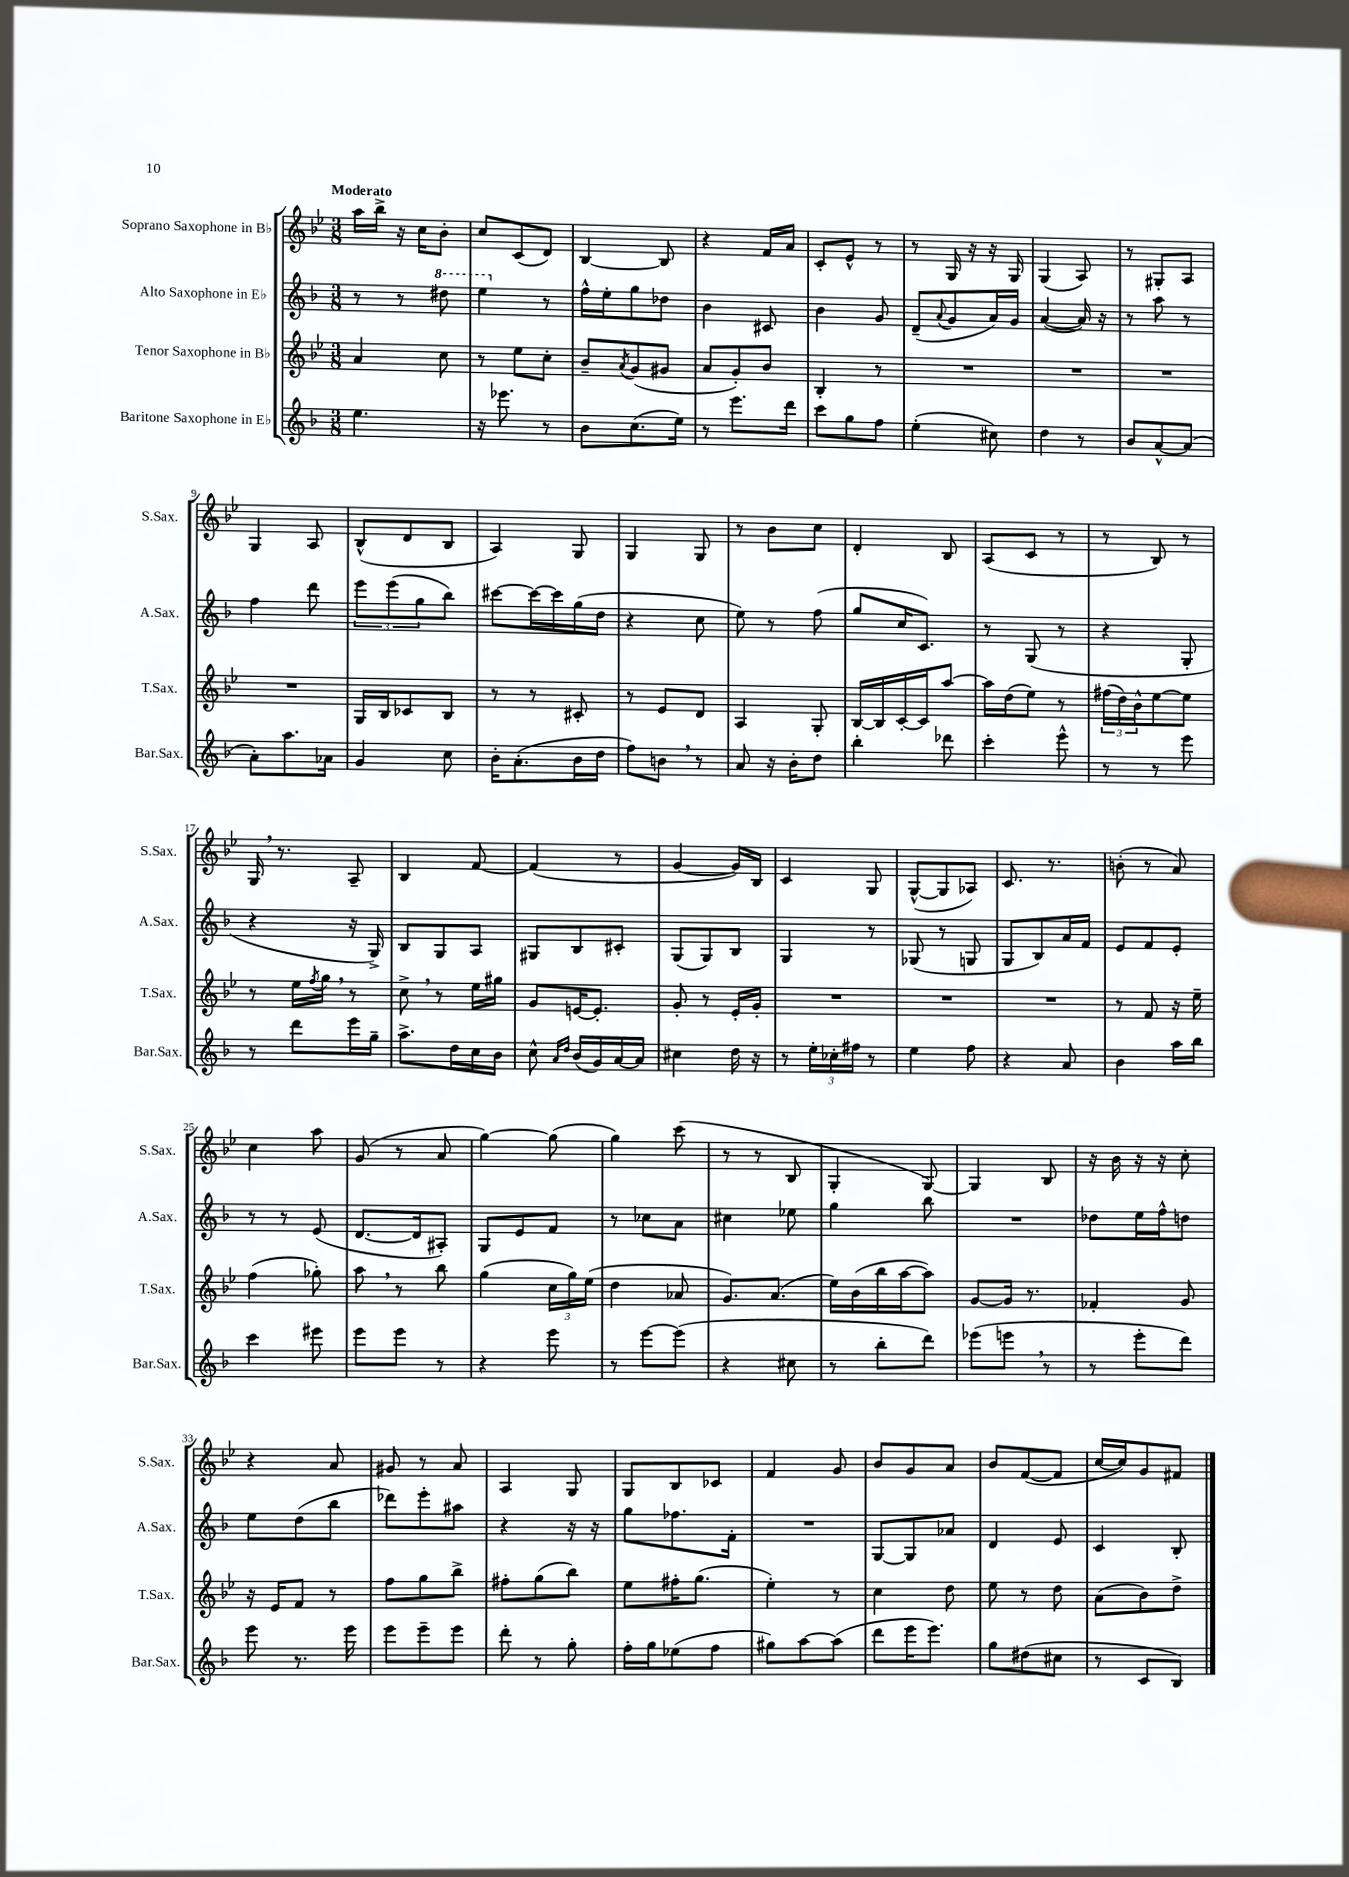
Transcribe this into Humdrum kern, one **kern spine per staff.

**kern	**kern	**kern	**kern
*part4	*part3	*part2	*part1
*staff4	*staff3	*staff2	*staff1
*I"Baritone Saxophone in E♭	*I"Tenor Saxophone in B♭	*I"Alto Saxophone in E♭	*I"Soprano Saxophone in B♭
*I'Bar.Sax.	*I'T.Sax.	*I'A.Sax.	*I'S.Sax.
*clefG2	*clefG2	*clefG2	*clefG2
*k[b-]	*k[b-e-]	*k[b-]	*k[b-e-]
*M3/8	*M3/8	*M3/8	*M3/8
=1	=1	=1	=1
!	!	!	!LO:TX:a:B:t=Moderato
4.ee\	4a/	8r	16aa\LL
.	.	.	16bb-^\JJ
.	.	8r	16r
.	.	.	16cc\KL
*	*	*8va	*
.	8cc\	8ddd#X\	8b-'\J
=2	=2	=2	=2
16r	8r	4eee\	8cc/L
8.eee-X\	.	.	.
.	8ee-\L	.	(8c/
*	*	*X8va	*
8r	8cc'\J	8r	8d/J)
=3	=3	=3	=3
8b-\L	8b-~/L	16ff^^\LL	[4B-/
.	.	16ee'\J	.
.	8qa/	.	.
(8.cc\	(8g/	8gg\	.
.	8g#X/J	8dd-X\J	8B-/]
16ee\Jk)	.	.	.
=4	=4	=4	=4
8r	8a/L	4b-\	4r
8.eee\L	8g'/)	.	.
.	8b-/J	8c#X/	16f/LL
16ddd\Jk	.	.	16a/JJ
=5	=5	=5	=5
8ccc\L	4B-'/	4b-\	8c'/L
8gg\	.	.	8e-^^/J
8ff\J	8r	8g/	8r
=6	=6	=6	=6
(4ee'\	4.r	(8d~/L	8r
.	.	8qqa/	.
.	.	8g/	16G/
.	.	.	16r
8cc#X\)	.	16a/L)	16r
.	.	16g/JJ	16G/
=7	=7	=7	=7
4dd\	4.r	([4a/	(4G/
8r	.	16a/])	8A/)
.	.	16r	.
=8	=8	=8	=8
8b-/L	4.r	8r	8r
[8a^^/	.	8aa\	8G#X'/L
(8a/J]	.	8r	8A/J
!!LO:LB:g=z
=9	=9	=9	=9
8a'\L)	4.r	4ff\	4G/
8.aa\	.	.	.
.	.	8ddd\	8A/
16a-X\Jk	.	.	.
=10	=10	=10	=10
4g/	16G/LL	12eee\L	(8B-^^/L
.	16B-/J	.	.
.	.	(12eee\	.
.	8c-X/	.	8d/
.	.	12gg\	.
8cc\	8B-/J	8bb-\J)	8B-/J
=11	=11	=11	=11
16b-'\KL	8r	[8ccc#X\L	4A/)
(8.a'\	.	.	.
.	8r	16ccc#\L_	.
.	.	16ccc#\]	.
16b-\L	8c#X'/	(16gg\	8G/
16dd\JJ	.	16dd\JJ	.
=12	=12	=12	=12
8ff\L)	8r	4r	4G/
8bn,\J	8e-/L	.	.
8r	8d/J	8cc\	8G/
=13	=13	=13	=13
8a/	4A/	8ee\)	8r
16r	.	8r	8b-\L
16b-'\KL	.	.	.
8dd\J	8G'/	(8ff\	8cc\J
=14	=14	=14	=14
4bb-'\	[16B-/LL	8gg/L	4d'/
.	16B-/]	.	.
.	[16c'/	16cc/K	.
.	16c/J]	8.c/J)	.
8ddd-X\	[8aa/J	.	8B-/
=15	=15	=15	=15
4ccc'\	16aa\LL]	8r	(8A/L
.	(16dd\J	.	.
.	8ee-\J)	(8G/	8c/J
8eee^^\	8r	8r	8r
=16	=16	=16	=16
8r	(24ff#X\LL	4r	8r
.	24dd\)	.	.
.	24b-^^\J	.	.
8r	[8ee-\	.	8B-/)
8eee\	8ee-\J]	8G'/	8r
!!LO:LB:g=z
=17	=17	=17	=17
8r	8r	4r	16G,/
.	.	.	8.r
8ddd\L	16ee-\LL	.	.
.	8qff/	.	.
.	16gg,\JJ	.	.
16eee\L	8r	16r	8A~/
16gg~\JJ	.	16G^/)	.
=18	=18	=18	=18
8.aa^\L	8cc^,\	8B-/L	4B-/
.	8r	8G/	.
16dd\L	.	.	.
16cc\	16ee-\LL	8A/J	[8f/
16b-\JJ	16gg#X\JJ	.	.
=19	=19	=19	=19
8cc^^\	8g/L	8G#X/L	(4f/]
16qqa/LL	.	.	.
16qqdd/JJ	.	.	.
(16b-/LL	[16en/K	8B-/	.
16g/)	8.e'/J]	.	.
[16a/	.	8c#X'/J	8r
16a/JJ]	.	.	.
=20	=20	=20	=20
4cc#X\	8g'/	(8G/L	[4g/
.	8r	8G/)	.
16dd\	16e-'/LL	8B-/J	16g/LL])
16r	16g'/JJ	.	16B-/JJ
=21	=21	=21	=21
8r	4.r	4G/	4c/
24ee'\LL	.	.	.
24cc-X'\	.	.	.
24ff#X\JJ	.	.	.
8r	.	8r	8G/
=22	=22	=22	=22
4ee\	4.r	(8G-X/	([8G^^/L
.	.	8r	8G/]
8ff\	.	8Gn/	8A-X/J)
=23	=23	=23	=23
4r	4.r	8G/L	8.c/
.	.	8B-/)	.
.	.	.	8.r
8a/	.	16a/L	.
.	.	16f/JJ	.
=24	=24	=24	=24
4b-\	8r	8e/L	(8bn'\
.	8f/	8f/	8r
16aa\LL	16r	8e'/J	8a/)
16bb-\JJ	16ee-~\	.	.
!!LO:LB:g=z
=25	=25	=25	=25
4ccc\	(4ff\	8r	4cc\
.	.	8r	.
8eee#X\	8gg-X'\)	(8e/	8aa\
=26	=26	=26	=26
8eee\L	8aa,\	[8.d/L	(8g/
8eee\J	8r	.	8r
.	.	16d/k]	.
8r	8bb-\	8A#X'/J)	8a/
=27	=27	=27	=27
4r	(4gg\	8G/L	[4gg\)
.	.	8e/	.
8eee\	24cc\LL	8f/J	(8gg\]
.	24gg\)	.	.
.	(24ee-\JJ	.	.
=28	=28	=28	=28
8r	4dd\	8r	4gg\)
[8eee\L	.	8cc-X\L	.
(8eee\J]	8a-X/	8a\J	(8ccc\
=29	=29	=29	=29
4r	8.g/L)	4cc#X\	8r
.	.	.	8r
.	(8.a/J	.	.
8cc#X\	.	8ee-X\	8B-/
=30	=30	=30	=30
8r	16ee-\LL)	4gg\	4G'/
.	(16b-\	.	.
8bb-'\L	16bb-\	.	.
.	[16aa\J	.	.
8ddd\J)	8aa\J])	8bb-\	[8G/)
=31	=31	=31	=31
(8eee-X\L	[8g/L	4.r	4G/]
8eeen,\J	16g/Jk]	.	.
.	8.r	.	.
8r	.	.	8B-/
=32	=32	=32	=32
8r	4f-X'/	8dd-X\L	16r
.	.	.	16b-\
8eee'\L	.	16ee\L	16r
.	.	16ff^^\J	16r
8ddd\J)	8g/	8ddn\J	8cc'\
!!LO:LB:g=z
=33	=33	=33	=33
8eee\	16r	8ee\L	4r
.	16e-/KL	.	.
8.r	8f/J	(8dd\	.
.	8r	8bb-\J	8a/
16eee\	.	.	.
=34	=34	=34	=34
8eee\L	8ff\L	8ddd-X\L)	8g#X/
8eee~\	8gg\	8eee'\	8r
8eee\J	8bb-^\J	8aa#X\J	8a/
=35	=35	=35	=35
8ddd'\	8ff#X'\L	4r	4A/
8r	(8gg\	.	.
8gg'\	8bb-\J)	16r	8G/
.	.	16r	.
=36	=36	=36	=36
16ff'\LL	8ee-\L	8gg\L	8G/L
16gg\J	.	.	.
(8ee-X\	16ff#X'\K	8.ff-X\	8B-/
.	(8.gg\J	.	.
8ff\J	.	.	8c-X/J
.	.	16f'\Jk	.
=37	=37	=37	=37
8gg#X\L)	4ee-'\)	4.r	4f/
[8aa\	.	.	.
(8aa\J]	8r	.	8g/
=38	=38	=38	=38
8ddd\L	4cc\	[8G/L	8b-/L
16eee\K	.	8G/]	8g/
8.eee\J)	.	.	.
.	8dd\	8a-X/J	8a/J
=39	=39	=39	=39
8gg\L	8ee-\	4d/	8b-/L
(8dd#X\	8r	.	([8f/
8cc#X\J	8dd\	8e/	8f/J]
=40	=40	=40	=40
8r	(8a\L	4c/	[16cc/LL
.	.	.	16cc/J])
8c/L	8b-\)	.	8g/
8B-/J)	8dd^\J	8B-'/	8f#X/J
==	==	==	==
*-	*-	*-	*-
